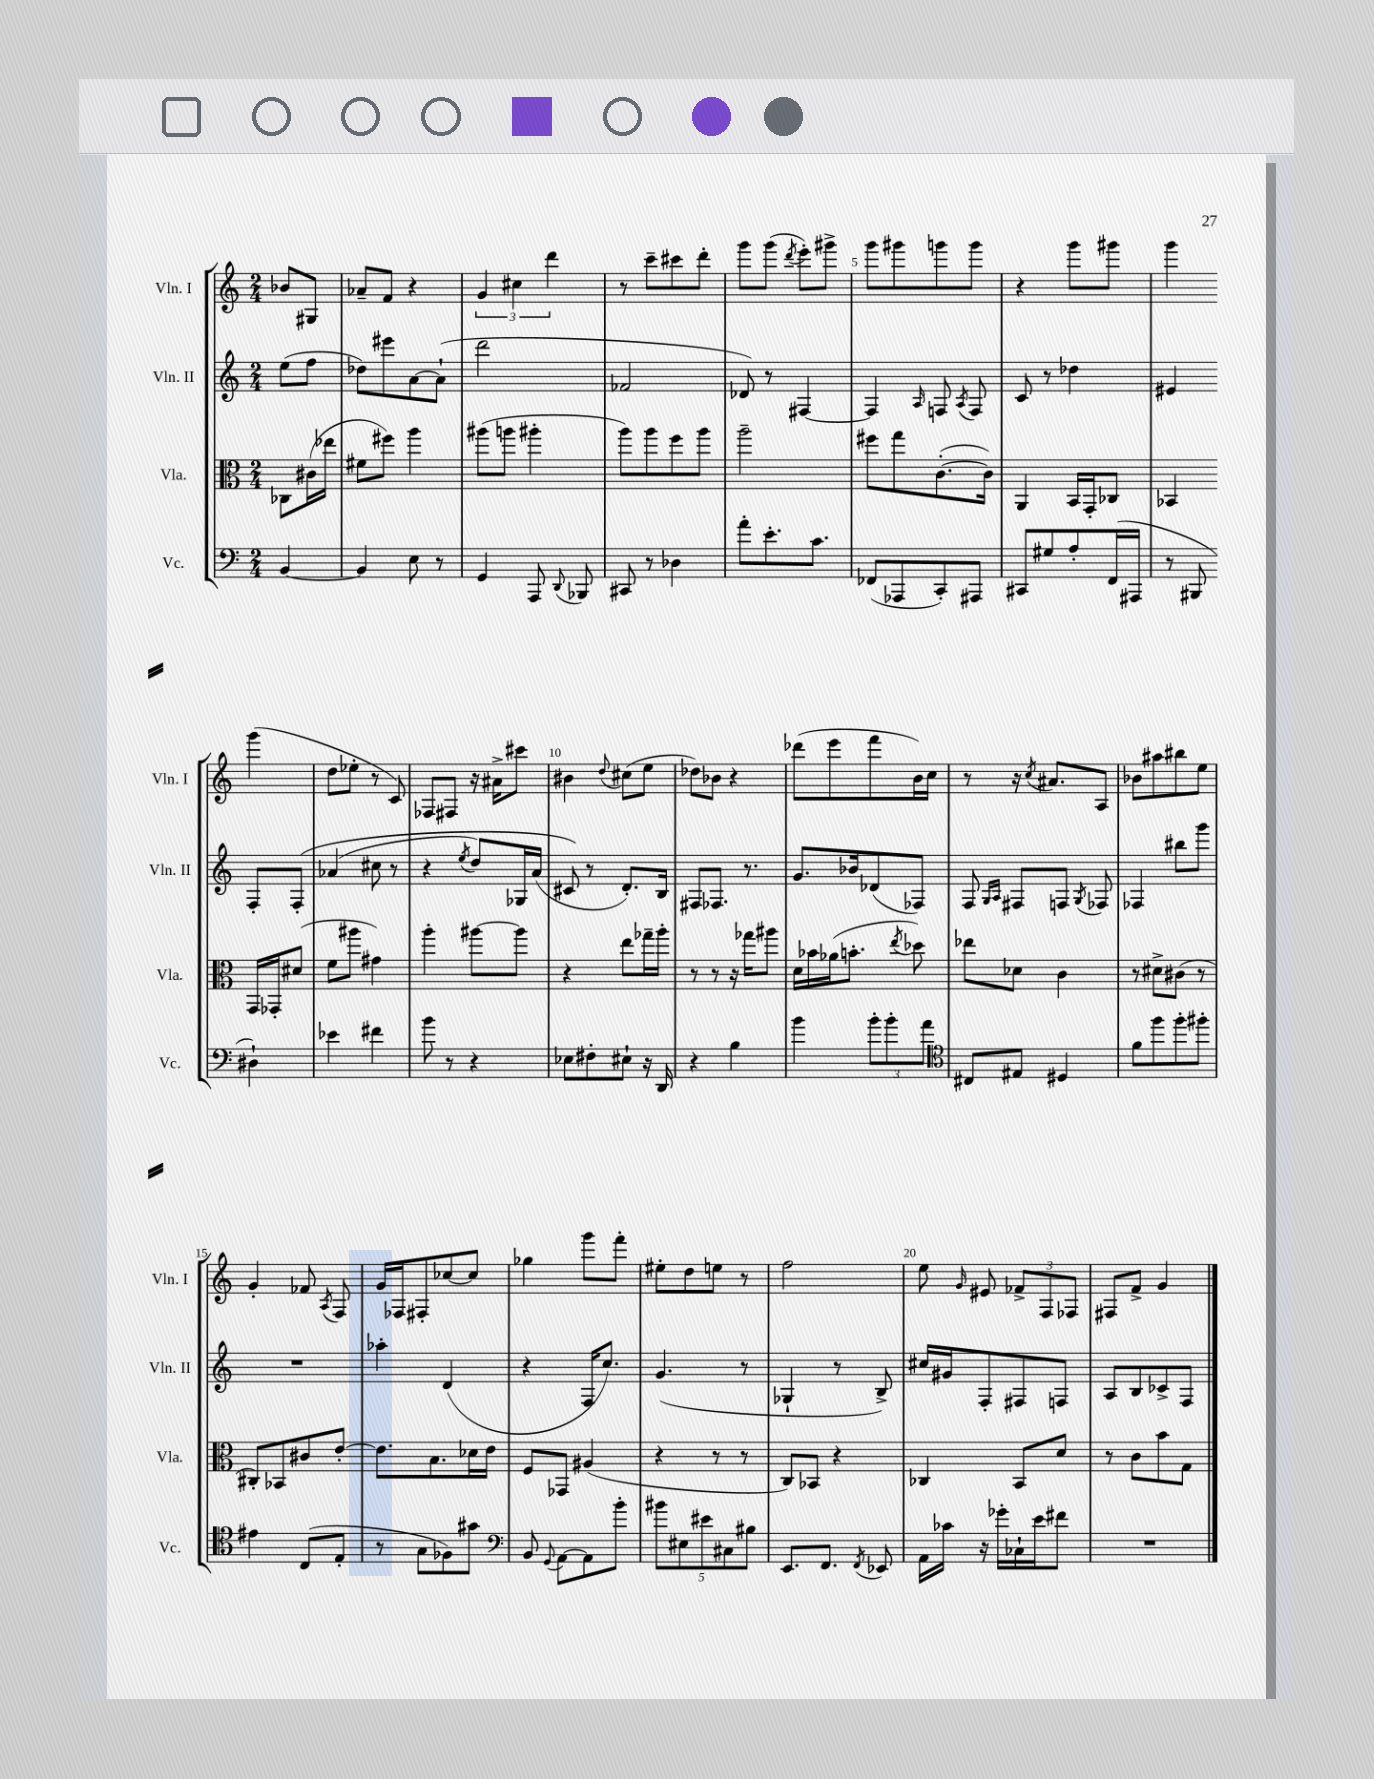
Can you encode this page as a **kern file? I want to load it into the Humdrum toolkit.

**kern	**kern	**kern	**kern
*staff4	*staff3	*staff2	*staff1
*clefF4	*clefC3	*clefG2	*clefG2
*k[]	*k[]	*k[]	*k[]
*M2/4	*M2/4	*M2/4	*M2/4
[4BB	8C-	(8ee	8b-
.	(16c#	8ff	8G#
.	16ee-	.	.
=	=	=	=
4BB]	8f#	8dd-)	8a-~
.	8ff#)	8eee#	8f
8E	4aa	[8a	4r
8r	.	(8a`]	.
=	=	=	=
4GG	(8aa#	2ddd	6g
.	8aa	.	.
.	.	.	6cc#
8AAA	4aa#'	.	.
.	.	.	6ddd
8qqDD	.	.	.
8BBB-	.	.	.
=	=	=	=
8CC#	8aa)	2f-	8r
8r	8aa	.	8ccc~
4D-	8ff	.	8ccc#
.	8aa	.	8ddd'
=	=	=	=
8a'	2aa~	8d-)	8ggg
8.e'	.	8r	(8ggg
.	.	.	8qddd
.	.	[4F#	8eee')
8.c	.	.	.
.	.	.	8ggg#^
=	=	=	=
(8FF-	8ff#	4F#]	8ggg
8AAA-	8gg	.	8ggg#
.	.	16qqA	.
8CC')	([8.c'	8F	8ggg
.	.	8qA	.
8AAA#	.	8F	8ggg
.	16c])	.	.
=	=	=	=
8CC#	4AA	8c	4r
8G#	.	8r	.
8A'	16BB	4dd-	8ggg
.	16GG'	.	.
(16FF	8C-	.	8ggg#
16AAA#	.	.	.
=	=	=	=
8r	4BB-	4e#	4ggg
8BBB#	.	.	.
4D#`)	16GG	8F'	(4ggg
.	16GG-'	.	.
.	(8d#	&(8F'	.
=	=	=	=
4e-	8f	(4a-	8dd
.	8aa#	.	8ee-'
4f#	4g#)	8cc#	8r
.	.	8r	8c)
=	=	=	=
8b	4aa'	4r	8F-
8r	.	.	8F#
.	.	8qee	.
4r	[8aa#	8dd)	16r
.	.	.	16a#^
.	8aa#]	16G-	8ccc#
.	.	(16a	.
=	=	=	=
8E-	4r	8c#&)	4b#
8F#'	.	8r	.
.	.	.	8qqdd
8E#`	8ee	8.d')	(8cc#
16r	16gg-~	.	8ee
16DD	16aa'	16B	.
=	=	=	=
4r	8r	8F#	8dd-)
.	8r	8.F-	8b-
4B	16r	.	4r
.	16gg-	8.r	.
.	8aa#	.	.
=	=	=	=
4b	16d	8.g	(8ddd-
.	16b-	.	.
.	(16a-	.	8eee
.	8.b'	16b-	.
12b'	.	(8d-	8fff
12b'	.	.	.
.	8qee	.	.
.	8dd-)	8F-)	16b)
12a	.	.	.
.	.	.	16cc
=	=	=	=
*clefC4	*	*	*
8C#	8ee-	8F	8r
.	.	16qqG	.
.	.	16qqA	.
8E#	8d-	8F#	16r
.	.	.	8qcc
.	.	.	8.a#
4D#	4c	8F	.
.	.	8qG	.
.	.	8F-	8A
=	=	=	=
8f	8r	4F-	8b-
8ff	8d#^	.	8aa#
8ff'	(8c#	8bb#	8bb#
8ff#'	8r	8ggg	8ee
=	=	=	=
4e#	8C#')	2r	4g'
.	8BB-	.	.
(8C	8c#	.	8f-
.	.	.	8qA
8E'	[8e'	.	8F
=	=	=	=
8r	8.e]	4aa-'	16g
.	.	.	16F-
8G	.	.	8F#'
.	8.B	.	.
8F-)	.	(4d	[8cc-
8g#	16d-	.	8cc-]
.	16e	.	.
=	=	=	=
*clefF4	*	*	*
8BB	8F	4r	4gg-
8qqGG	.	.	.
[8AA	8GG-	.	.
8AA]	(4A#	16F	8ggg
.	.	8.cc)	.
8b'	.	.	8fff'
=	=	=	=
10b#	4r	(4.g	8ee#'
10E#	.	.	.
.	.	.	8dd
10e#	.	.	.
.	8r	.	8ee
10C#	.	.	.
.	8r	8r	8r
10B#	.	.	.
=	=	=	=
8.EE	8C)	4G-`	2ff
.	8BB-	.	.
8.FF	.	.	.
.	4r	8r	.
8qFF	.	.	.
8EE-	.	8B^)	.
=	=	=	=
16AA	4C-	16cc#	8ee
16c-	.	16g#	.
.	.	.	16qqg
16r	.	8F'	8e#
16g-'	.	.	.
16C-`	8BB	8F#	12f-^
16e	.	.	.
.	.	.	12F
8f#	8d	8F	.
.	.	.	12F-
=	=	=	=
2r	8r	8A	8F#
.	8c	8B	8f^
.	8b	8c-^	4g
.	8G	8F	.
==	==	==	==
*-	*-	*-	*-
